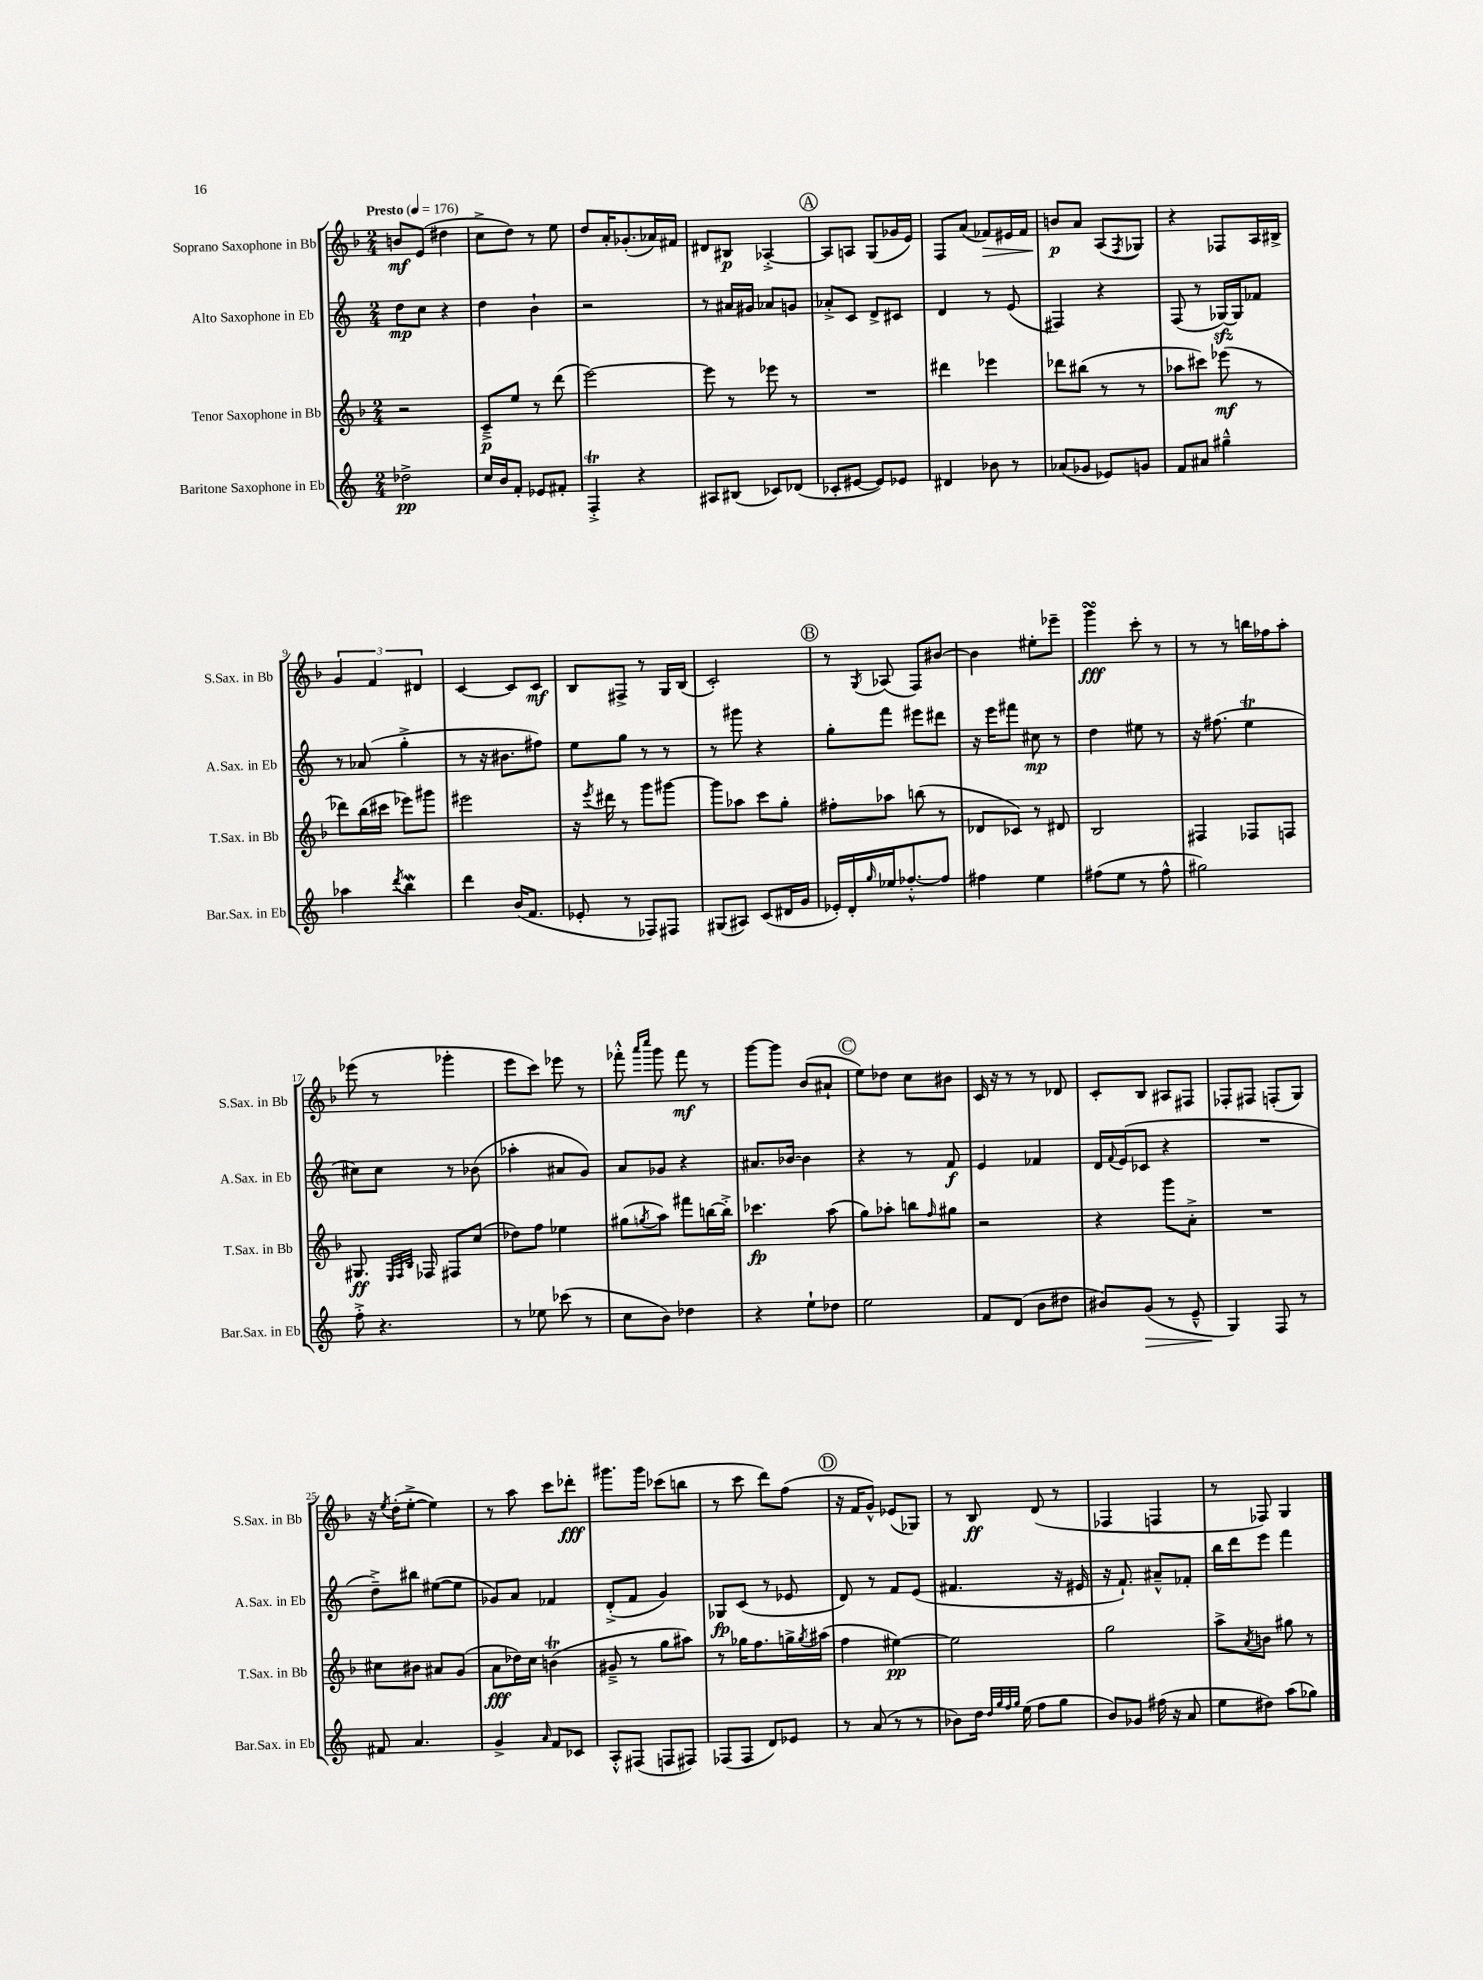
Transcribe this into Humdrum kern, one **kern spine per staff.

**kern	**kern	**kern	**kern
*staff4	*staff3	*staff2	*staff1
*clefG2	*clefG2	*clefG2	*clefG2
*k[]	*k[b-]	*k[]	*k[b-]
*M2/4	*M2/4	*M2/4	*M2/4
*MM176	*MM176	*MM176	*MM176
2dd-^	2r	8dd	8b
.	.	8cc	(8e
.	.	4r	4dd#
=	=	=	=
16cc	8c~^	4dd	8cc^
16b	.	.	.
8f'	8ee	.	8dd)
8e-	8r	4b`	8r
8f#'	(8ddd	.	8ee
=	=	=	=
4F'^	[2eee)	2r	8dd
.	.	.	16a'
.	.	.	(8.g-'
4r	.	.	.
.	.	.	16a-)
.	.	.	16f#
=	=	=	=
8A#	8eee]	8r	8d#
(8B#	8r	16a#	8B#
.	.	16g#	.
8c-)	8eee-	8a-	[4A-'^
(8d-	8r	8g	.
=	=	=	=
8c-'	2r	8a-'^	8A-]
[8e#	.	8c	8A
8e#])	.	8d^	(8G
8e-	.	8c#	16g-
.	.	.	16e)
=	=	=	=
4d#	4ddd#	4d	8F
.	.	.	(8a
8b-	4eee-	8r	8f-)
8r	.	(8e	16e#
.	.	.	16f-
=	=	=	=
(8a-	8ddd-	4F#)	8b
8g-	(8bb#	.	8a
8e-)	8r	4r	(8A
.	.	.	8qF
8g	8r	.	8G-)
=	=	=	=
8f	8aa-	(8F	4r
8a#	8ccc#)	8r	.
4gg#~^^	(8eee-	[16G-)	8F-
.	.	16G-]	.
.	8r	8f-	16A
.	.	.	16B#^
=	=	=	=
4aa-	8ddd-)	8r	6g
.	(16bb-	(8a-	.
.	.	.	6f
.	16ccc#	.	.
8qddd	.	.	.
4bb	8eee-)	4gg'^	.
.	.	.	6d#
.	8ggg#	.	.
=	=	=	=
4ddd	2eee#	8r	[4c
.	.	16r	.
.	.	8.b#	.
(16b	.	.	8c]
8.f	.	.	.
.	.	8ff#)	8c
=	=	=	=
8e-'	16r	8ee	8B-
.	8qeee	.	.
.	16ddd#	.	.
8r	8r	8gg	8F#^
8F-)	8ggg	8r	8r
8F#	[8ggg#	8r	16G
.	.	.	(16B-
=	=	=	=
(8G#	8ggg#]	8r	2c')
8A#)	8aa-	8ggg#	.
(8c	8ccc	4r	.
16d#	8gg'	.	.
16g	.	.	.
=	=	=	=
16e-')	8ff#'	8gg'	8r
16d'	.	.	.
16qqgg	.	.	8qG
16ee-	8aa-	8fff	(8A-
[8.ff-'^^	.	.	.
.	(8bb	8eee#	8F)
8ff-]	8r	8ddd#	[8b#
=	=	=	=
4ff#	8d-	16r	4b#]
.	.	16eee	.
.	8c-)	8fff#	.
4ee	8r	8cc#	8ee#'
.	8d#	8r	8eee-~
=	=	=	=
(8ff#	2B-	4dd	4ggg
8ee	.	.	.
8r	.	8ee#	8ccc'
8ff#^^	.	8r	8r
=	=	=	=
2gg#)	4F#	16r	8r
.	.	(8.ff#	.
.	.	.	8r
.	8F-	4ee	16bb
.	.	.	16ff-
.	8F	.	8aa'
=	=	=	=
8ff'^	8.G#	8cc#)	(8eee-
4.r	.	8cc#	8r
.	32qqE	.	.
.	32qqF	.	.
.	32qqB-	.	.
.	16F-	.	.
.	8F#	8r	4ggg-'
.	(8cc	(8b-	.
=	=	=	=
8r	8dd-)	4aa-'	8eee
8ee-	8ff	.	8ccc)
(8ccc-	4ee-	8a#	8eee-
8r	.	8g)	8r
=	=	=	=
8cc	(8gg#	8a	8fff-'^^
.	.	.	16qqaaa
.	8qgg	.	16qqcccc
8b)	8aa)	8g-	8ggg
4dd-	8fff#	4r	8fff-
.	[16bb	.	8r
.	16bb'^]	.	.
=	=	=	=
4r	4.ccc-	8.a#	[8ggg
.	.	.	8ggg]
.	.	[16b-	.
8ee`	.	4b-]	(8b-
8dd-	(8aa	.	8a#`
=	=	=	=
2ee	8gg)	4r	8ee)
.	8aa-'	.	8dd-
.	8bb	8r	8cc
.	16qqff	.	.
.	8gg#	8f	8b#
=	=	=	=
8f	2r	4e	16c
.	.	.	16r
(8d	.	.	8r
8b	.	4f-	8r
8dd#	.	.	8d-
=	=	=	=
8b#)	4r	16d	8c'
.	.	8qqf	.
.	.	(16e	.
(8g	.	8c-	8B-
8r	8ggg	4r	8A#
8e~^^	8a'^	.	8F#
=	=	=	=
4G)	2r	2r	8F-'
.	.	.	8F#
8F	.	.	(8F'
8r	.	.	8G)
=	=	=	=
8f#	8cc#	8dd~^)	16r
.	.	.	8qee
.	.	.	(16dd'
4.a	8b#	8bb#	[8ee'^
.	8a#	([8ee#	4ee])
.	(8g	8ee#]	.
=	=	=	=
4g^	8a	8g-)	8r
.	16dd-)	8a	8aa
.	16cc	.	.
16qqa	.	.	.
8f	(4b	4f-	8ccc
8c-	.	.	8ddd-'
=	=	=	=
8A'^^	8g#~^	(8d'^	8.ggg#
(8F#	8r	8f	.
.	.	.	16ggg#
8F	8gg	4g)	(8ccc-
8F#)	8aa#)	.	8bb
=	=	=	=
(8F-	8r	8G-	8r
8F-	16gg-	(8c	8ccc
.	8.ff	.	.
8d)	.	8r	8ddd)
8e-	16gg^	8e-	(8ff
.	8qgg	.	.
.	(16aa#	.	.
=	=	=	=
8r	4ff	8d)	16r
.	.	.	16f
(8a	.	8r	8g^^)
8r	[4ee#)	8f	(8e-
8r	.	(8e	8G-)
=	=	=	=
8b-)	2ee#]	4.f#	8r
16dd	.	.	8B-
32qqdd	.	.	.
32qqgg	.	.	.
32qqff	.	.	.
32qqgg	.	.	.
(16ee	.	.	.
8ff	.	.	(8d
8gg	.	16r	8r
.	.	16e#	.
=	=	=	=
8b)	2gg	16r	4F-
.	.	8.f`)	.
8g-	.	.	.
(16ff#	.	8a#~^^	4F
16r	.	.	.
8a	.	8f-'	.
=	=	=	=
8ee	8aa^	16bb	8r
.	.	16ddd	.
.	8qa	.	.
8dd#)	8b	8eee	8F-)
(8aa	8gg#	4fff	4G
8gg-)	8r	.	.
==	==	==	==
*-	*-	*-	*-
